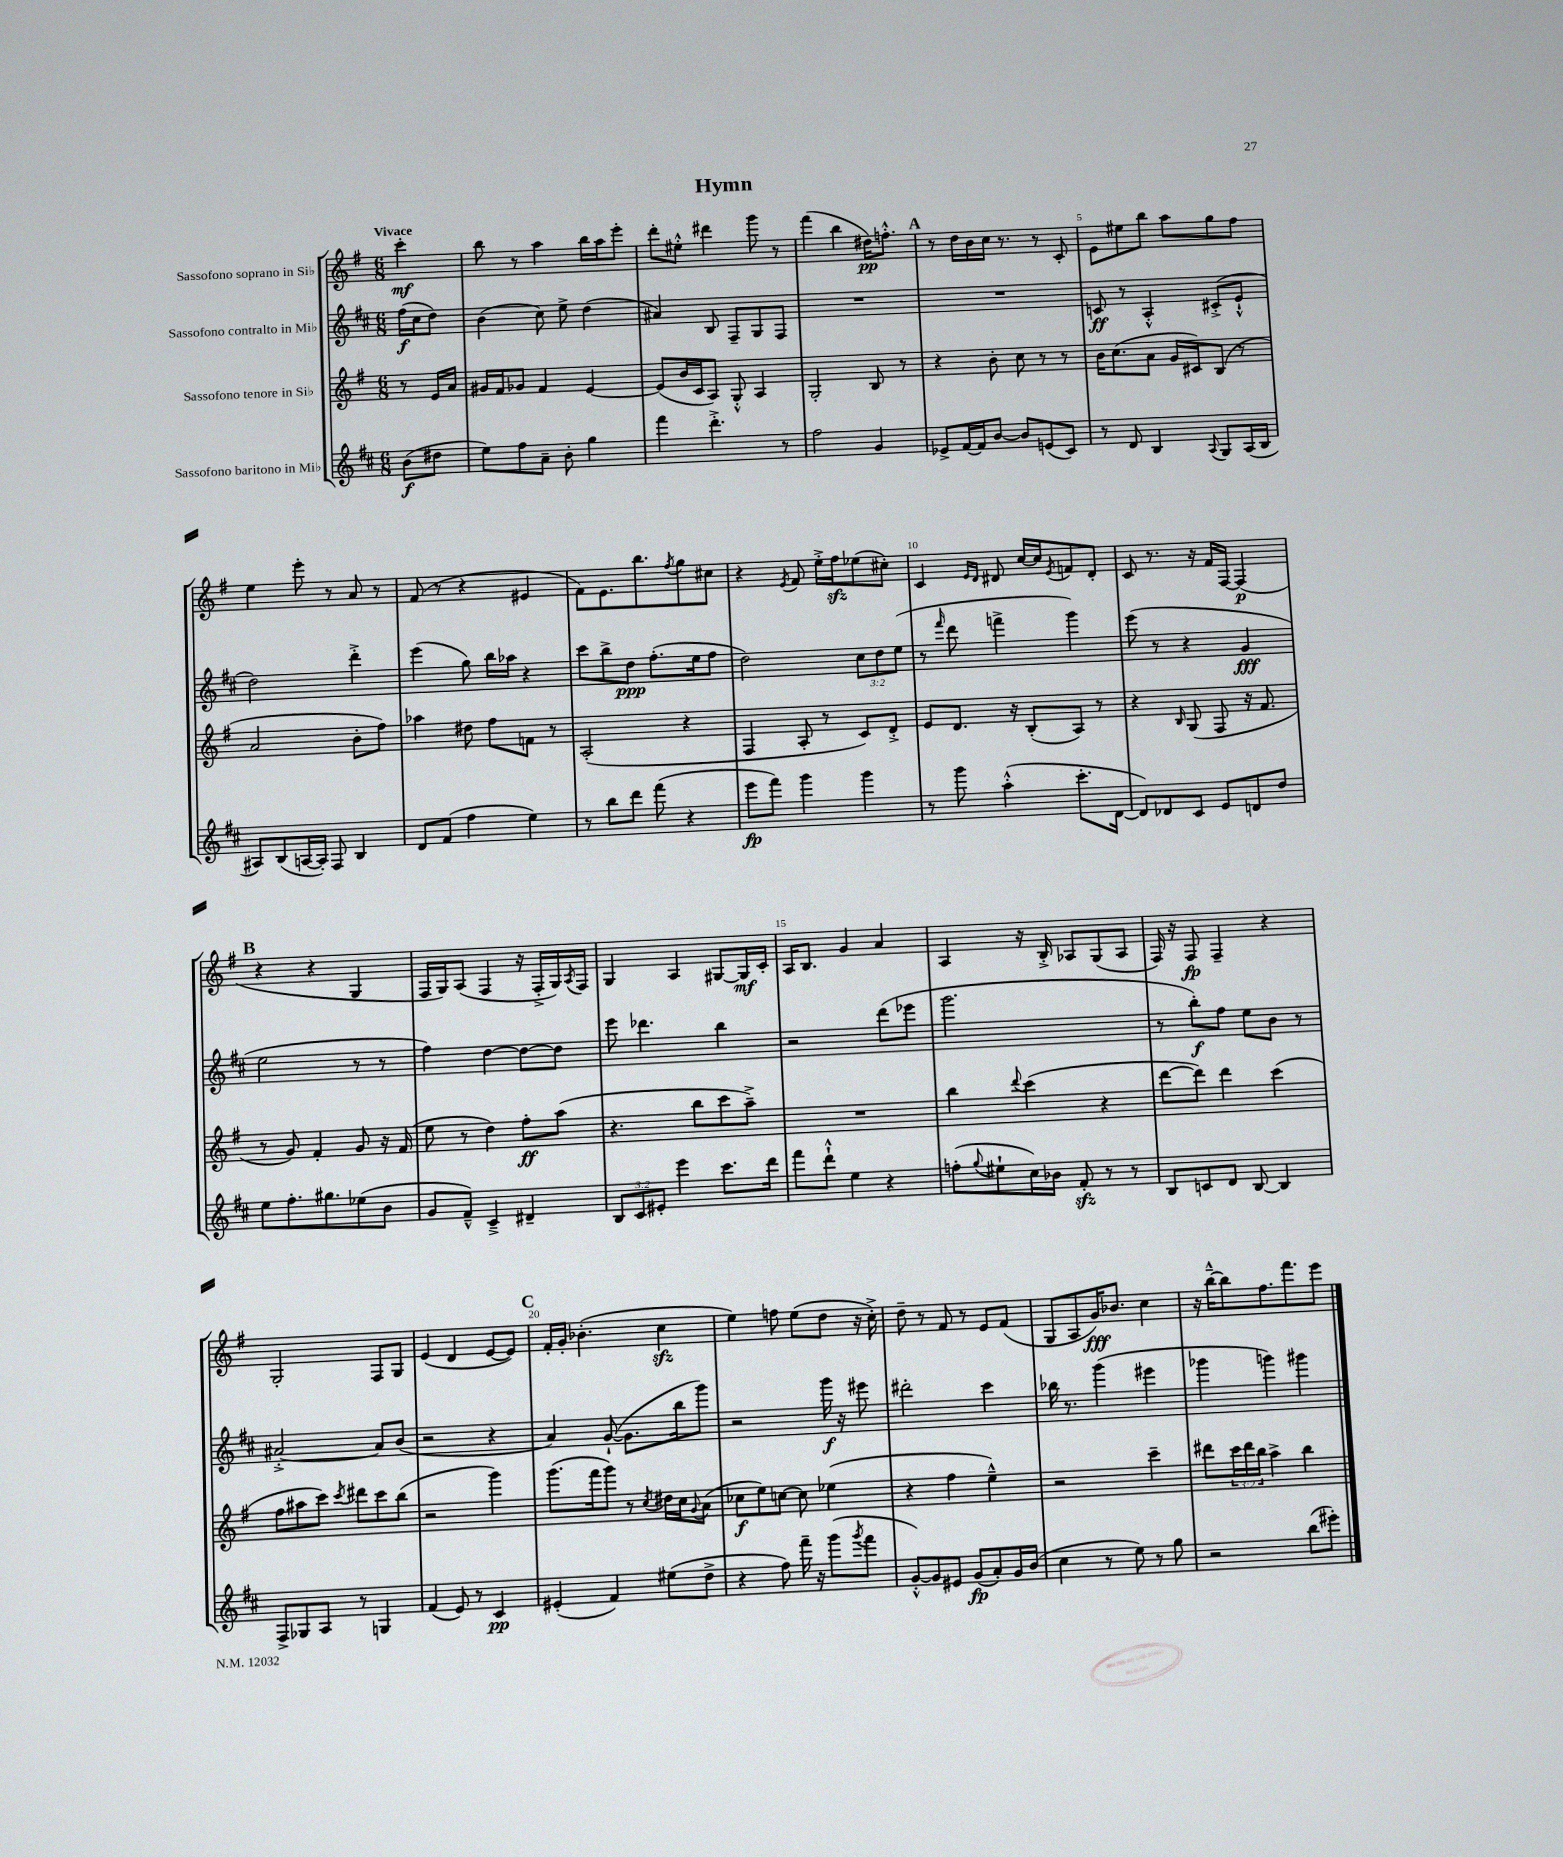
\header { title = "Hymn" }
<<
\new StaffGroup <<
\new Staff = "s0" \with { instrumentName = "Sassofono soprano in Sib" } {
    \clef treble \key g \major \numericTimeSignature \time 6/8 \partial 4 \tempo "Vivace"
    c'''4-.\mf |
    b''8 r8 a''4 b''16 a''16 e'''8-. |
    d'''8-. eis''8-.-^ dis'''4 g'''8 r8 |
    fis'''4( b''4 dis''16\pp) f''8.-.-^ |
    \mark \markup { \bold "A" } r8 d''16 b'16 c''16 r8. r8 c'8-. |
    e'8 eis''8 b''8 a''8 g''8 fis''8 |
    e''4 e'''8-. r8 a'8 r8 |
    fis'8( r8 r4 eis'4 |
    fis'8) e'8. b''8. \acciaccatura { fis''8 } g''8 cis''8 |
    r4 \acciaccatura { e'8 } fis'8 e''16-.-> fis''16\sfz ees''8( cis''8-.) |
    c'4 \grace { e'16 d'16 } dis'8 c''16~ c''16 \acciaccatura { e'8 } f'8 dis'8-. |
    c'8 r8. r16 fis'16 fis16~ fis4\p( |
    \mark \markup { \bold "B" } r4 r4 g4 |
    fis16 g16) a8( fis4 r16 fis16-.-> g16) \acciaccatura { a8 } fis16 |
    g4 a4 gis8~ gis16\mf c'16-. |
    a16 b8. g'4 a'4 |
    a4 r16 b16-.-> aes8 g8( aes8 |
    fis16) r16 fis8\fp fis4-- r4 |
    g2-. fis8 g8 |
    e'4( d'4 e'8~ e'8) |
    \mark \markup { \bold "C" } fis'16-. g'16-. bes'4.-.( c''4\sfz |
    e''4) f''8 e''8( d''8 r16 c''16-.->) |
    d''8-- r8 fis'8 r8 e'8 fis'8( |
    g8 a8 g'16\fff) bes'8. c''4 |
    r16 b''16~---^ b''8 fis''8. fis'''8. e'''8 \bar "|." |
}
\new Staff = "s1" \with { instrumentName = "Sassofono contralto in Mib" } {
    \clef treble \key d \major \numericTimeSignature \time 6/8 \override Staff.TupletNumber.text = #tuplet-number::calc-fraction-text \partial 4
    fis''16\f( cis''16 d''8) |
    b'4( cis''8) e''8-> d''4( |
    ais'4) b8 fis8-- g8 fis8 |
    R2. |
    \mark \markup { \bold "A" } R2. |
    c'8\ff r8 a4-.-^ cis'8-.->( e'8-!-^ |
    d''2) d'''4-.-> |
    e'''4( g''8) b''16 aes''16 r4 |
    cis'''8 b''8-> d''8\ppp fis''8.-.( e''16 fis''8 |
    d''2) \tuplet 3/2 { cis''8 d''8 e''8( } |
    r8 \grace { fis'''16 } d'''8 f'''4-> g'''4) |
    e'''8( r8 r4 g'4\fff |
    \mark \markup { \bold "B" } e''2 r8 r8 |
    fis''4) d''4~ d''8~ d''8 |
    e'''8 des'''4. b''4 |
    r2 d'''8( ees'''8 |
    g'''2. |
    r8 b''8-.\f) fis''8 e''8 b'8 r8 |
    ais'2~-.-> ais'8 b'8( |
    r2 r4 |
    \mark \markup { \bold "C" } a'4) g'8~-!( g'8. b''16 g'''8) |
    r2 g'''16\f r16 eis'''8 |
    dis'''2-. cis'''4 |
    bes''16 r8. g'''4( eis'''4 |
    ges'''4 g'''4) gis'''4 \bar "|." |
}
\new Staff = "s2" \with { instrumentName = "Sassofono tenore in Sib" } {
    \clef treble \key g \major \numericTimeSignature \time 6/8 \override Staff.TupletNumber.text = #tuplet-number::calc-fraction-text \partial 4
    r8 e'16 a'16 |
    gis'16 fis'16 ges'8 fis'4 e'4~ |
    e'8( b'16 c'16 a8) g8-.-^ a4 |
    g2-. b8 r8 |
    \mark \markup { \bold "A" } r4 b'8-. c''8 r8 r8 |
    b'16 c''8.( a'8 g'16 cis'16) b8( r8 |
    a'2 b'8-. fis''8) |
    aes''4 dis''8 fis''8 f'8 r8 |
    a2-.( r4 |
    fis4 a8-. r8 c'8) d'8-.-> |
    e'8 d'8. r16 b8-.( a8) r8 |
    r4 \grace { b16 } g8( fis8 r16 fis'8. |
    \mark \markup { \bold "B" } r8 g'8) fis'4-. g'8 r16 fis'16( |
    e''8 r8 d''4) fis''8-.\ff a''8( |
    r4. b''8 c'''8 a''8--->) |
    R2. |
    b''4 \appoggiatura { d'''8 } c'''4( r4 |
    d'''8~ d'''8) d'''4 c'''4( |
    fis''8 ais''8 c'''8) \acciaccatura { c'''8 } dis'''8 c'''8 b''8( |
    r2 g'''4) |
    \mark \markup { \bold "C" } g'''8.( fis'''16 g'''8) r8 \acciaccatura { c''8 } dis''16 c''16 \appoggiatura { g'8 } a'8( |
    ces''8\f e''8) c''8~ c''8 ees''4( |
    r4 fis''4 e''4---^) |
    r2 c'''4-- |
    dis'''8 \tuplet 3/2 { c'''16 dis'''16 b''16 } a''4-> b''4 \bar "|." |
}
\new Staff = "s3" \with { instrumentName = "Sassofono baritono in Mib" } {
    \clef treble \key d \major \numericTimeSignature \time 6/8 \override Staff.TupletNumber.text = #tuplet-number::calc-fraction-text \partial 4
    b'8\f( dis''8 |
    e''8) fis''8 a'8-- b'8-. g''4 |
    fis'''4 d'''4.-.-> r8 |
    fis''2 g'4 |
    \mark \markup { \bold "A" } ees'8-> fis'16~ fis'16 b'8~ b'8 e'8( cis'8) |
    r8 d'8 b4 \appoggiatura { a8 } g8 a16( b16 |
    ais8) b8( a16~ a16-.) fis8 b4 |
    d'8 fis'8( fis''4 e''4) |
    r8 b''8 d'''8 fis'''8( r4 |
    e'''8\fp fis'''8) g'''4 g'''4 |
    r8 g'''8 a''4-.-^( cis'''8.-. d'16~ |
    d'8) des'8 cis'8 e'8 d'8 d''8 |
    \mark \markup { \bold "B" } e''8 fis''8.-. gis''8. ees''8( b'8 |
    g'8 fis'8---^) cis'4---> dis'4-- |
    \tuplet 3/2 { b8 cis'8 eis'8-. } e'''4 cis'''8. d'''16 |
    fis'''8 d'''8-!-^ e''4 r4 |
    f''8-.( \appoggiatura { g''8 } eis''8-! cis''16) bes'16 fis'8-.\sfz r8 r8 |
    b8 c'8 d'8 b8~ b4 |
    fis8-> ges8 a8 r8 g4 |
    fis'4( e'8) r8 cis'4\pp |
    \mark \markup { \bold "C" } eis'4-.( fis'4) eis''8( d''8-> |
    r4 fis''8) fis'''16-- r16 g'''8( \acciaccatura { g'''8 } fis'''8 |
    g'8~-.-^) g'8 eis'8 g'8\fp( a'8-.) g'16 b'16( |
    cis''4 r8 e''8) r8 g''8 |
    r2 b''8( eis'''8-.) \bar "|." |
}
>>
>>
\layout { \context { \Score \override BarNumber.break-visibility = ##(#f #t #t) barNumberVisibility = #(every-nth-bar-number-visible 5) } }
